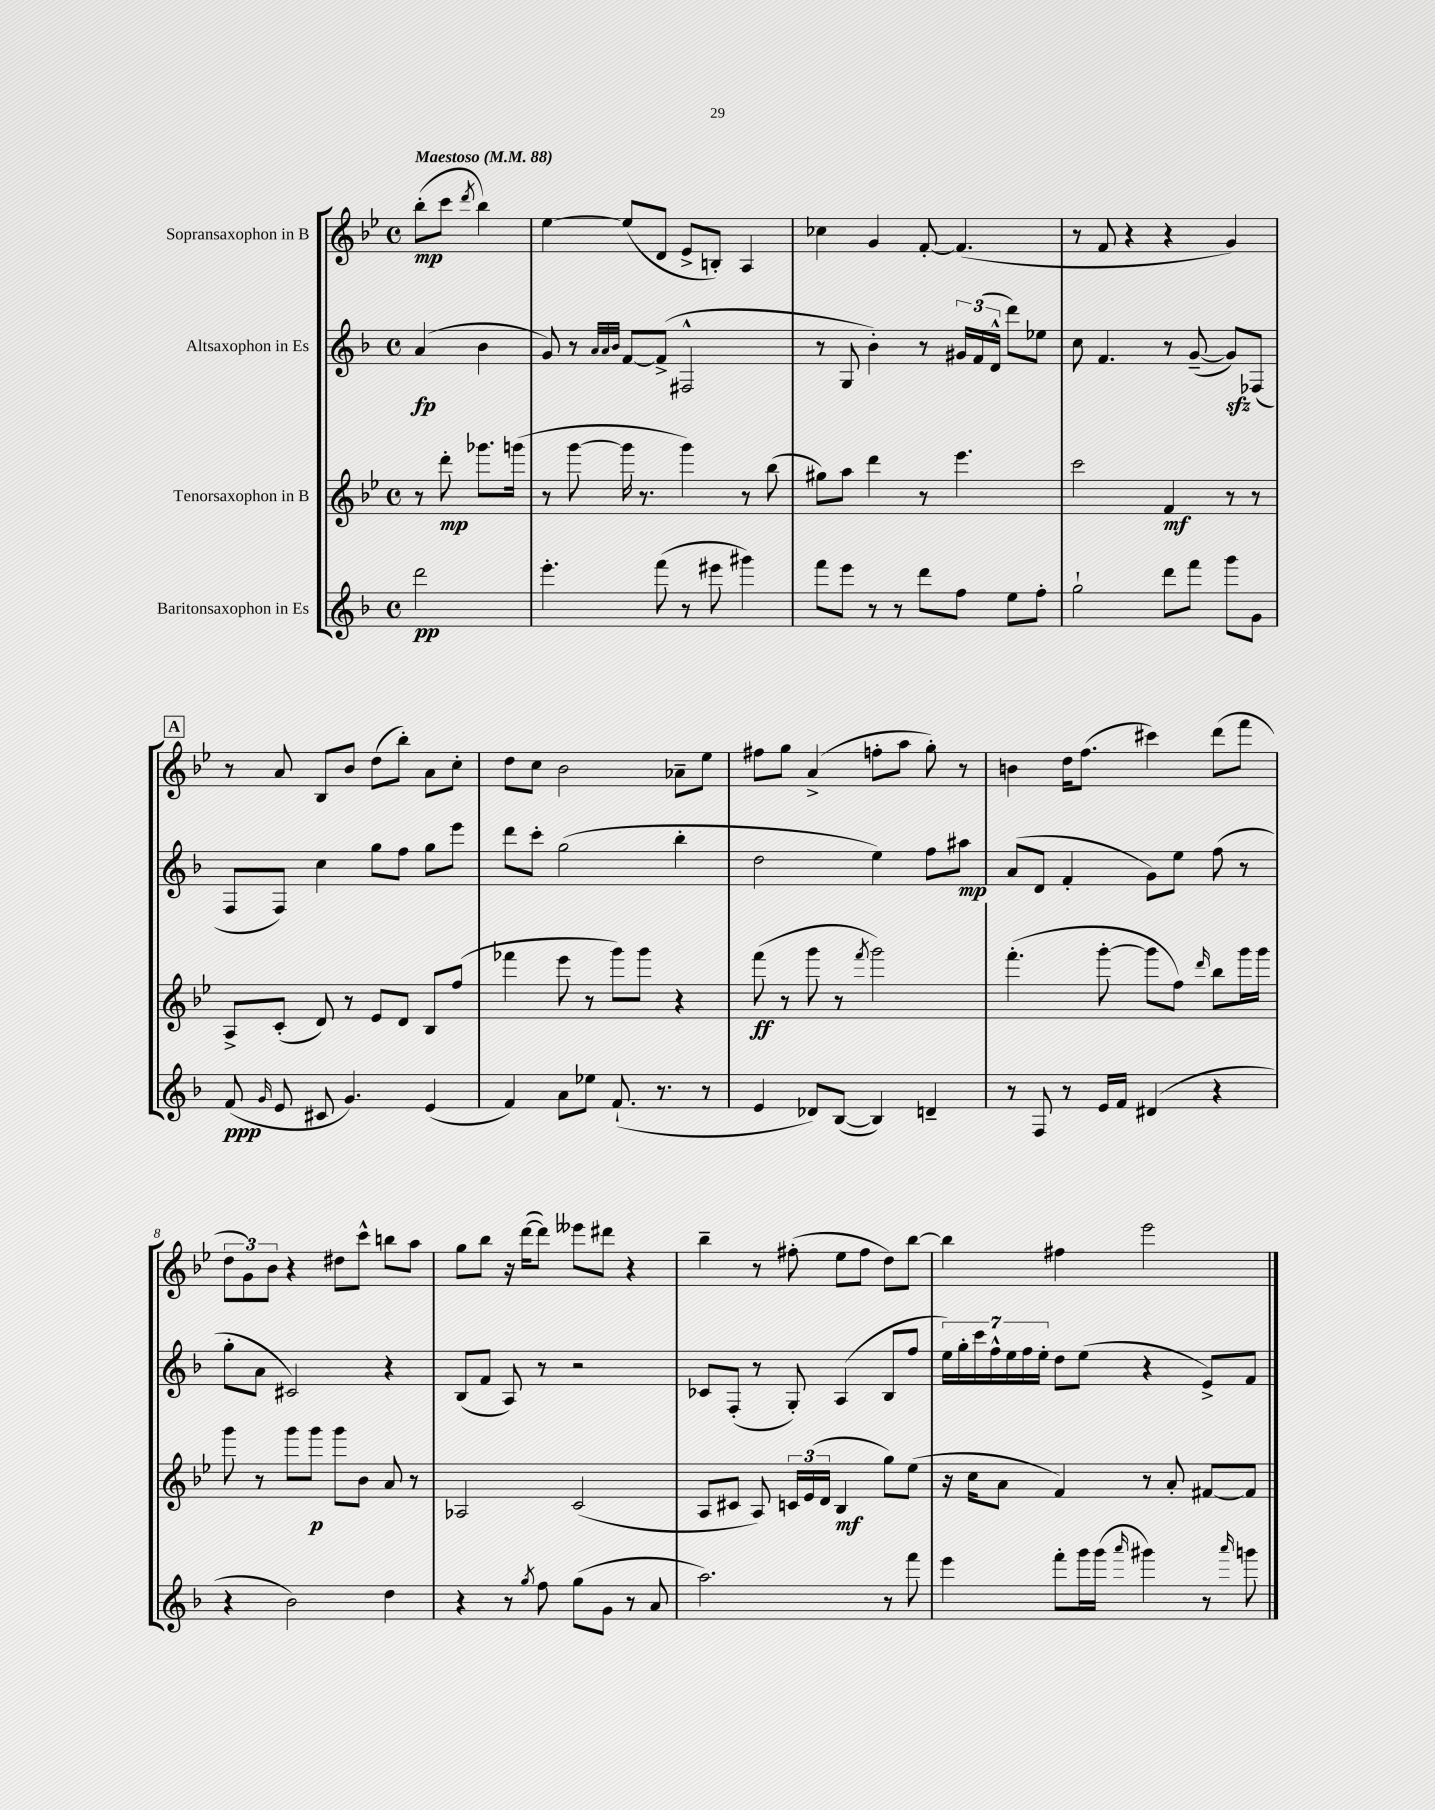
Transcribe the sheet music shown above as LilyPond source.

<<
\new StaffGroup <<
\new Staff = "s0" \with { instrumentName = "Sopransaxophon in B" } {
    \clef treble \key bes \major \defaultTimeSignature \time 4/4 \partial 2 \tempo "Maestoso" 4 = 88
    \autoBeamOff bes''8[-.\mp( c'''8] \acciaccatura { d'''8 } bes''4) |
    ees''4~ ees''8[( d'8] ees'8[-> b8]-.) a4 |
    ces''4 g'4 f'8~-. f'4.( |
    r8 f'8 r4 r4 g'4) |
    \mark \markup { \box "A" } r8 a'8 bes8[ bes'8] d''8[( bes''8]-.) a'8[ c''8]-. |
    d''8[ c''8] bes'2 aes'8[-- ees''8] |
    fis''8[ g''8] a'4->( f''8[-. a''8] g''8-.) r8 |
    b'4 d''16[ f''8.]( cis'''4) d'''8[( f'''8] |
    \tuplet 3/2 { d''8[ g'8) bes'8] } r4 dis''8[ c'''8]-^ b''8[ a''8] |
    g''8[ bes''8] r16 d'''16[~( d'''8]) eeses'''8[ dis'''8] r4 |
    bes''4-- r8 fis''8-.( ees''8[ fis''8] d''8[) bes''8]~ |
    bes''4 fis''4 ees'''2 \bar "|." |
}
\new Staff = "s1" \with { instrumentName = "Altsaxophon in Es" } {
    \clef treble \key f \major \defaultTimeSignature \time 4/4 \partial 2
    \autoBeamOff a'4\fp( bes'4 |
    g'8) r8 \grace { a'32[ a'32 bes'32] } f'8[~ f'8]->( fis2-^ |
    r8 g8 bes'4-.) r8 \tuplet 3/2 { gis'16[ f'16( d'16]-^ } d'''8[) ees''8] |
    c''8 f'4. r8 g'8~--( g'8[\sfz) fes8]( |
    \mark \markup { \box "A" } f8[ f8]) c''4 g''8[ f''8] g''8[ e'''8] |
    d'''8[ c'''8]-. g''2( bes''4-. |
    d''2 e''4) f''8[ ais''8]\mp |
    a'8[( d'8] f'4-. g'8[) e''8] f''8( r8 |
    g''8[-. a'8] cis'2) r4 |
    bes8[( f'8] a8) r8 r2 |
    ces'8[ f8]-.( r8 g8-.) a4( bes8[ f''8] |
    \tuplet 7/4 { e''16[) g''16-. c'''16 f''16-^ e''16 f''16 e''16]-. } d''8[ e''8]( r4 e'8[->) f'8] \bar "|." |
}
\new Staff = "s2" \with { instrumentName = "Tenorsaxophon in B" } {
    \clef treble \key bes \major \defaultTimeSignature \time 4/4 \partial 2
    \autoBeamOff r8 d'''8-.\mp ges'''8.[ g'''16]( |
    r8 g'''8~ g'''16 r8. g'''4) r8 bes''8( |
    gis''8[) a''8] d'''4 r8 ees'''4. |
    c'''2 f'4\mf r8 r8 |
    \mark \markup { \box "A" } a8[-> c'8]-.( d'8) r8 ees'8[ d'8] bes8[ f''8]( |
    fes'''4 ees'''8 r8 g'''8[) g'''8] r4 |
    f'''8\ff( r8 g'''8 r8 \acciaccatura { f'''8 } g'''2) |
    f'''4.-.( g'''8~-. g'''8[ f''8]) \grace { d'''16 } bes''8[ g'''16 g'''16] |
    g'''8 r8 g'''8[ g'''8]\p g'''8[ bes'8] a'8 r8 |
    aes2 c'2( |
    a8[ cis'8] a8) \tuplet 3/2 { c'16[ ees'16( d'16] } bes4\mf g''8[) ees''8]( |
    r16 c''16[ a'8] f'4) r8 a'8-. fis'8[~ fis'8] \bar "|." |
}
\new Staff = "s3" \with { instrumentName = "Baritonsaxophon in Es" } {
    \clef treble \key f \major \defaultTimeSignature \time 4/4 \partial 2
    \autoBeamOff d'''2\pp |
    e'''4.-. f'''8( r8 eis'''8 gis'''4) |
    f'''8[ e'''8] r8 r8 d'''8[ f''8] e''8[ f''8]-. |
    g''2-! d'''8[ f'''8] g'''8[ g'8] |
    \mark \markup { \box "A" } f'8\ppp( \grace { g'16 } e'8 cis'8 g'4.) e'4( |
    f'4) a'8[ ees''8] f'8.-!( r8. r8 |
    e'4 des'8[) bes8]~( bes4) d'4-- |
    r8 f8 r8 e'16[ f'16] dis'4( r4 |
    r4 bes'2) d''4 |
    r4 r8 \acciaccatura { g''8 } f''8 g''8[( g'8] r8 a'8 |
    a''2.) r8 f'''8 |
    e'''4 f'''8[-. g'''16 g'''16]( \grace { a'''16 } gis'''4) r8 \grace { a'''16 } g'''8 \bar "|." |
}
>>
>>
